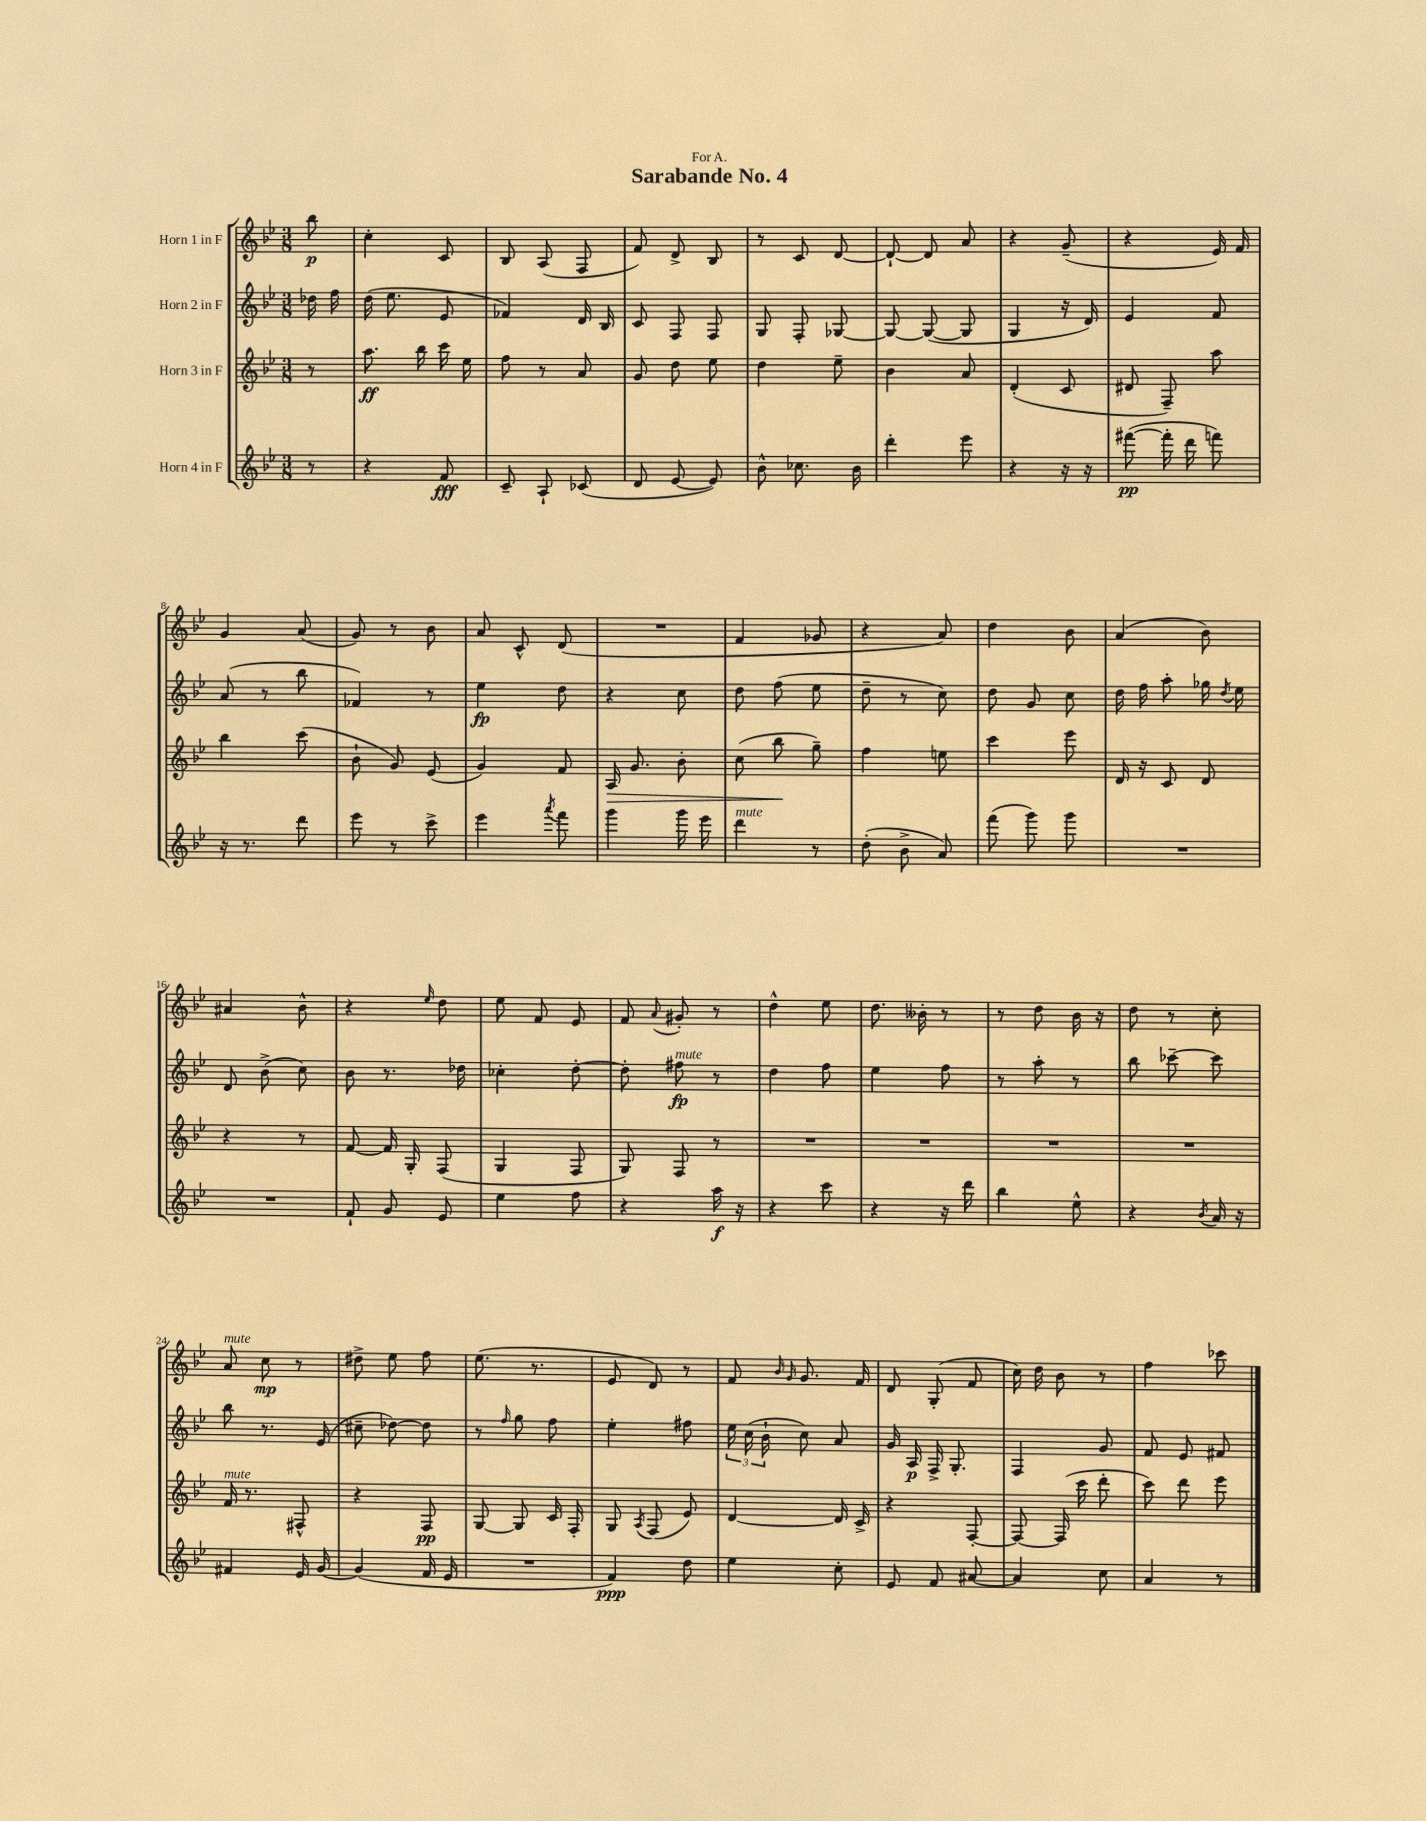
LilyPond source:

\header { title = "Sarabande No. 4" dedication = "For A." }
<<
\new StaffGroup <<
\new Staff = "s0" \with { instrumentName = "Horn 1 in F" } {
    \clef treble \key bes \major \numericTimeSignature \time 3/8 \partial 8
    \autoBeamOff bes''8\p |
    c''4-. c'8 |
    bes8 a8( f8 |
    f'8) d'8-> bes8 |
    r8 c'8 d'8~ |
    d'8~-! d'8 a'8 |
    r4 g'8--( |
    r4 ees'16) f'16 |
    g'4 a'8( |
    g'8) r8 bes'8 |
    a'8 c'8-^ d'8( |
    R4. |
    f'4 ges'8 |
    r4 a'8) |
    d''4 bes'8 |
    a'4( bes'8) |
    ais'4 bes'8-^ |
    r4 \grace { ees''16 } d''8 |
    ees''8 f'8 ees'8 |
    f'8 \appoggiatura { a'8 } gis'8-. r8 |
    d''4-^ ees''8 |
    d''8. beses'16-. r8 |
    r8 d''8 bes'16 r16 |
    d''8 r8 c''8-. |
    a'8^\markup { \italic "mute" } c''8\mp r8 |
    dis''8-> ees''8 f''8 |
    ees''8.( r8. |
    ees'8 d'8) r8 |
    f'8 \grace { bes'16 g'16 } g'8. f'16 |
    d'8 g8-.( f'8 |
    c''16) d''16 bes'8 r8 |
    f''4 ces'''8 \bar "|." |
}
\new Staff = "s1" \with { instrumentName = "Horn 2 in F" } {
    \clef treble \key bes \major \numericTimeSignature \time 3/8 \partial 8
    \autoBeamOff des''16 f''16 |
    d''16( ees''8. ees'8 |
    fes'4) d'16 bes16 |
    c'8 f8 f8 |
    g8 f8-. ges8~ |
    ges8~ ges8~( ges8 |
    g4 r16 d'16) |
    ees'4 f'8 |
    a'8( r8 bes''8 |
    fes'4) r8 |
    ees''4\fp d''8 |
    r4 c''8 |
    d''8 f''8( ees''8 |
    d''8-- r8 c''8) |
    d''8 g'8 c''8 |
    d''16 f''16 a''8-. ges''16 \acciaccatura { d''8 } ees''16 |
    d'8 bes'8->( c''8) |
    bes'8 r8. des''16 |
    ces''4-. d''8~-. |
    d''8-. fis''8\fp^\markup { \italic "mute" } r8 |
    d''4 f''8 |
    ees''4 f''8 |
    r8 a''8-. r8 |
    bes''8 ces'''8~-- ces'''8 |
    bes''8 r8. ees'16( |
    cis''8-- des''8~) des''8 |
    r8 \grace { f''16 } g''8 f''8 |
    ees''4-. fis''8 |
    \tuplet 3/2 { ees''16 c''16( bes'16-! } c''8) a'8 |
    g'16 a16\p f16-> g8.-. |
    f4 g'8 |
    f'8 ees'8 fis'8 \bar "|." |
}
\new Staff = "s2" \with { instrumentName = "Horn 3 in F" } {
    \clef treble \key bes \major \numericTimeSignature \time 3/8 \partial 8
    \autoBeamOff r8 |
    a''8.\ff bes''16 c'''16 ees''16 |
    f''8 r8 a'8 |
    g'8 d''8 ees''8 |
    d''4 ees''8-- |
    bes'4 a'8 |
    d'4-.( c'8 |
    dis'8 f8--) a''8 |
    bes''4 c'''8( |
    bes'8-! g'8) ees'8( |
    g'4) f'8 |
    a16\> g'8. bes'8-. |
    c''8( bes''8\! g''8--) |
    f''4 e''8 |
    c'''4 ees'''8 |
    d'16 r16 c'8 d'8 |
    r4 r8 |
    f'8~ f'16 g16-. f8( |
    g4 f8 |
    g8) f8 r8 |
    R4. |
    R4. |
    R4. |
    R4. |
    f'16^\markup { \italic "mute" } r8. fis8-^ |
    r4 f8\pp |
    g8~ g8 c'16 f16-. |
    g8 \acciaccatura { a8 } f8( ees'8) |
    d'4~ d'16 c'16-> |
    r4 f8~-. |
    f8~ f16( c'''16 d'''8-. |
    c'''8) d'''8 ees'''8 \bar "|." |
}
\new Staff = "s3" \with { instrumentName = "Horn 4 in F" } {
    \clef treble \key bes \major \numericTimeSignature \time 3/8 \partial 8
    \autoBeamOff r8 |
    r4 f'8\fff |
    c'8-- a8-! ces'8( |
    d'8 ees'8~ ees'8) |
    bes'8-^ ces''8. bes'16 |
    d'''4-. ees'''8 |
    r4 r16 r16 |
    fis'''8~\pp( fis'''16-. d'''16 f'''8) |
    r16 r8. d'''8 |
    ees'''8 r8 c'''8-> |
    ees'''4 \acciaccatura { a'''8 } f'''8 |
    g'''4 g'''16 ees'''16 |
    d'''4^\markup { \italic "mute" } r8 |
    d''8-.( bes'8-> a'8) |
    f'''8( g'''8) g'''8 |
    R4. |
    R4. |
    f'8-! g'8 ees'8 |
    ees''4 f''8 |
    r4 a''16\f r16 |
    r4 c'''8 |
    r4 r16 d'''16 |
    bes''4 ees''8-^ |
    r4 \acciaccatura { bes'8 } a'16 r16 |
    fis'4 ees'16 g'16~ |
    g'4( f'16 ees'16 |
    R4. |
    f'4\ppp) d''8 |
    ees''4 c''8-. |
    ees'8 f'8 ais'8~ |
    ais'4 c''8 |
    a'4 r8 \bar "|." |
}
>>
>>
